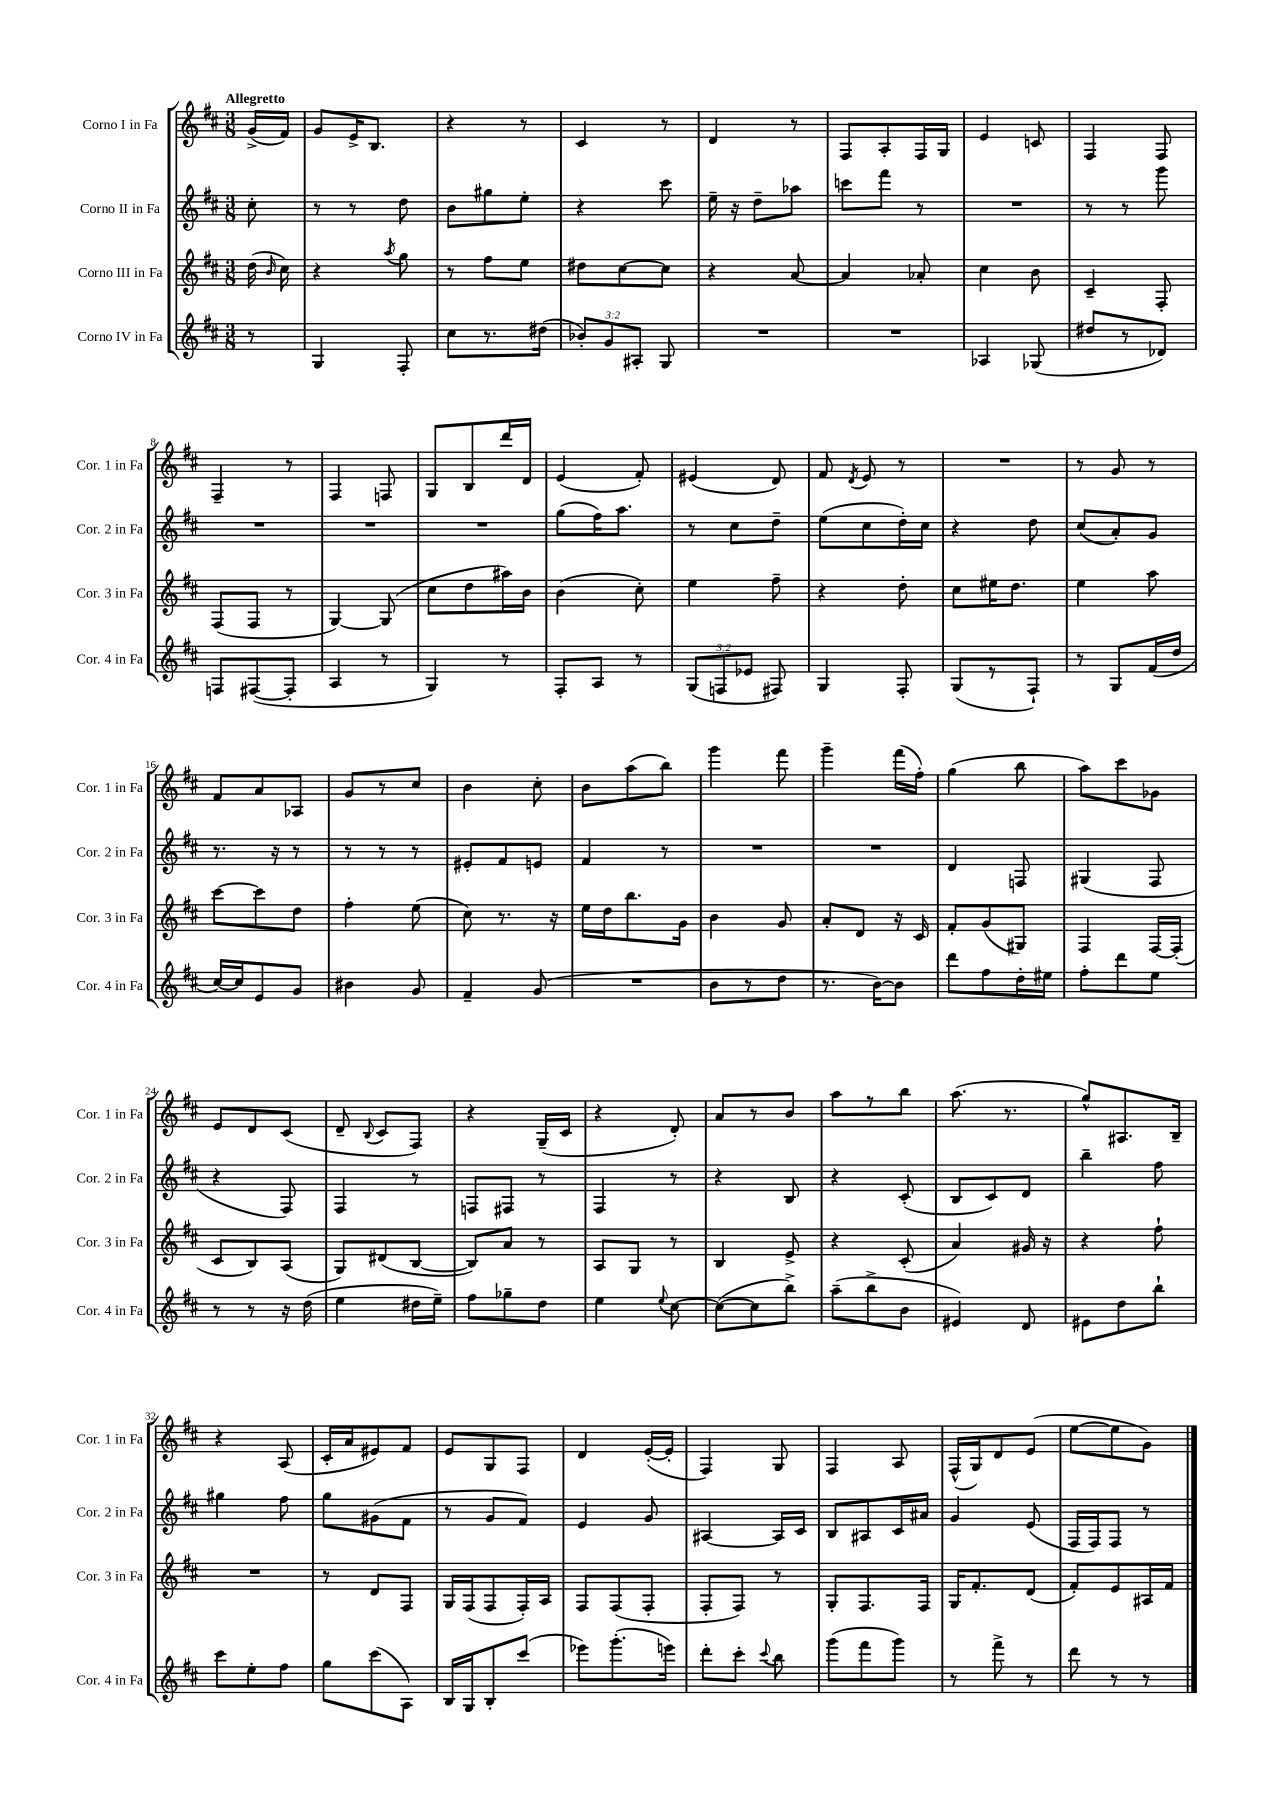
<<
\new StaffGroup <<
\new Staff = "s0" \with { instrumentName = "Corno I in Fa" shortInstrumentName = "Cor. 1 in Fa" } {
    \clef treble \key d \major \numericTimeSignature \time 3/8 \partial 8 \tempo "Allegretto"
    \autoBeamOff g'16[->( fis'16]) |
    g'8[ e'16-> b8.] |
    r4 r8 |
    cis'4 r8 |
    d'4 r8 |
    fis8[ a8-. fis16 g16] |
    e'4 c'8 |
    fis4 fis8 |
    fis4-- r8 |
    fis4 f8 |
    g8[ b8 d'''16 d'16] |
    e'4( fis'8-.) |
    eis'4( d'8) |
    fis'8 \acciaccatura { d'8 } e'8 r8 |
    R4. |
    r8 g'8 r8 |
    fis'8[ a'8 aes8] |
    g'8[ r8 cis''8] |
    b'4 cis''8-. |
    b'8[ a''8( b''8]) |
    g'''4 fis'''8 |
    g'''4-- fis'''16[( fis''16]-.) |
    g''4( b''8 |
    a''8[) cis'''8 ges'8] |
    e'8[ d'8 cis'8]( |
    d'8-- \appoggiatura { b8 } cis'8[ fis8]) |
    r4 g16[--( cis'16] |
    r4 d'8-.) |
    a'8[ r8 b'8] |
    a''8[ r8 b''8] |
    a''8.( r8. |
    g''8[-^) ais8. b16]-- |
    r4 a8( |
    cis'16[-. a'16 eis'8) fis'8] |
    e'8[ g8 fis8] |
    d'4 e'16[~-.( e'16]-. |
    fis4) g8 |
    fis4 a8 |
    fis16[-^( g16) d'8 e'8]( |
    e''8[~ e''8 g'8]) \bar "|." |
}
\new Staff = "s1" \with { instrumentName = "Corno II in Fa" shortInstrumentName = "Cor. 2 in Fa" } {
    \clef treble \key d \major \numericTimeSignature \time 3/8 \partial 8
    \autoBeamOff cis''8-. |
    r8 r8 d''8 |
    b'8[ gis''8 e''8]-. |
    r4 cis'''8 |
    e''16-- r16 d''8[-- aes''8] |
    c'''8[ fis'''8] r8 |
    R4. |
    r8 r8 g'''8 |
    R4. |
    R4. |
    R4. |
    g''8[( fis''16) a''8.] |
    r8 cis''8[ d''8]-- |
    e''8[( cis''8 d''16-.) cis''16] |
    r4 d''8 |
    cis''8[( a'8-.) g'8] |
    r8. r16 r8 |
    r8 r8 r8 |
    eis'8[-. fis'8 e'8] |
    fis'4 r8 |
    R4. |
    R4. |
    d'4 f8 |
    gis4( fis8 |
    r4 fis8) |
    fis4 r8 |
    f8[ fis8] r8 |
    fis4 r8 |
    r4 b8 |
    r4 cis'8-.( |
    b8[ cis'8) d'8] |
    b''4-- fis''8 |
    gis''4 fis''8 |
    g''8[ gis'8( fis'8] |
    r8 g'8[ fis'8]) |
    e'4 g'8 |
    ais4~ ais16[ cis'16] |
    b8[ ais8 cis'16 ais'16] |
    g'4 e'8( |
    fis16[ fis16) fis8] r8 \bar "|." |
}
\new Staff = "s2" \with { instrumentName = "Corno III in Fa" shortInstrumentName = "Cor. 3 in Fa" } {
    \clef treble \key d \major \numericTimeSignature \time 3/8 \partial 8
    \autoBeamOff d''16( \grace { b'16 } cis''16) |
    r4 \acciaccatura { a''8 } g''8 |
    r8 fis''8[ e''8] |
    dis''8[ cis''8~ cis''8] |
    r4 a'8~ |
    a'4 aes'8-. |
    cis''4 b'8 |
    cis'4-- fis8-. |
    fis8[( fis8] r8 |
    g4~) g8( |
    cis''8[ d''8 ais''16) b'16] |
    b'4( cis''8-.) |
    e''4 fis''8-- |
    r4 d''8-. |
    cis''8[ eis''16 d''8.] |
    e''4 a''8 |
    cis'''8[~ cis'''8 d''8] |
    fis''4-. e''8( |
    cis''8) r8. r16 |
    e''16[ d''16 b''8. g'16] |
    b'4 g'8 |
    a'8[-. d'8] r16 cis'16 |
    fis'8[-. g'8( gis8]) |
    fis4 fis16[~ fis16]-.( |
    cis'8[ b8) a8]( |
    g8[) dis'8( b8]~ |
    b8[) a'8] r8 |
    a8[ g8] r8 |
    b4 e'8-> |
    r4 cis'8-.( |
    a'4) gis'16 r16 |
    r4 fis''8-! |
    R4. |
    r8 d'8[ fis8] |
    g16[ fis16( fis8 fis16-.) a16] |
    fis8[ fis8( fis8]-. |
    fis8[-. fis8]) r8 |
    g8[-. fis8. fis16] |
    g16[ fis'8.-. d'8]( |
    fis'8[-.) e'8 ais16 fis'16] \bar "|." |
}
\new Staff = "s3" \with { instrumentName = "Corno IV in Fa" shortInstrumentName = "Cor. 4 in Fa" } {
    \clef treble \key d \major \numericTimeSignature \time 3/8 \override Staff.TupletNumber.text = #tuplet-number::calc-fraction-text \partial 8
    \autoBeamOff r8 |
    g4 fis8-. |
    cis''8[ r8. dis''16]( |
    \tuplet 3/2 { bes'8[-.) g'8 ais8]-. } g8 |
    R4. |
    R4. |
    aes4 ges8( |
    dis''8[ r8 des'8]) |
    f8[ fis8~( fis8]-. |
    a4 r8 |
    g4) r8 |
    fis8[-. a8] r8 |
    \tuplet 3/2 { g8[( f8 ees'8] } fis8) |
    g4 fis8-. |
    g8[( r8 fis8]-!) |
    r8 g8[ fis'16( d''16] |
    cis''16[~) cis''16 e'8 g'8] |
    bis'4 g'8 |
    fis'4-- g'8( |
    R4. |
    b'8[ r8 d''8] |
    r8. b'16[~) b'8] |
    d'''8[ fis''8 d''16-. eis''16] |
    fis''8[-. d'''8 e''8] |
    r8 r8 r16 d''16( |
    e''4 dis''16[ e''16]--) |
    fis''8[ ges''8-- d''8] |
    e''4 \appoggiatura { e''8 } cis''8~ |
    cis''8[~( cis''8 b''8]->) |
    a''8[--( b''8-> b'8] |
    eis'4) d'8 |
    eis'8[ d''8 b''8]-! |
    cis'''8[ e''8-. fis''8] |
    g''8[ cis'''8( a8]) |
    b16[ g16 b8-. cis'''8]( |
    ees'''8[) g'''8.-.( e'''16]) |
    d'''8[-. cis'''8]-. \appoggiatura { cis'''8 } b''8 |
    g'''8[( fis'''8 g'''8]) |
    r8 fis'''8-> r8 |
    d'''8 r8 r8 \bar "|." |
}
>>
>>
